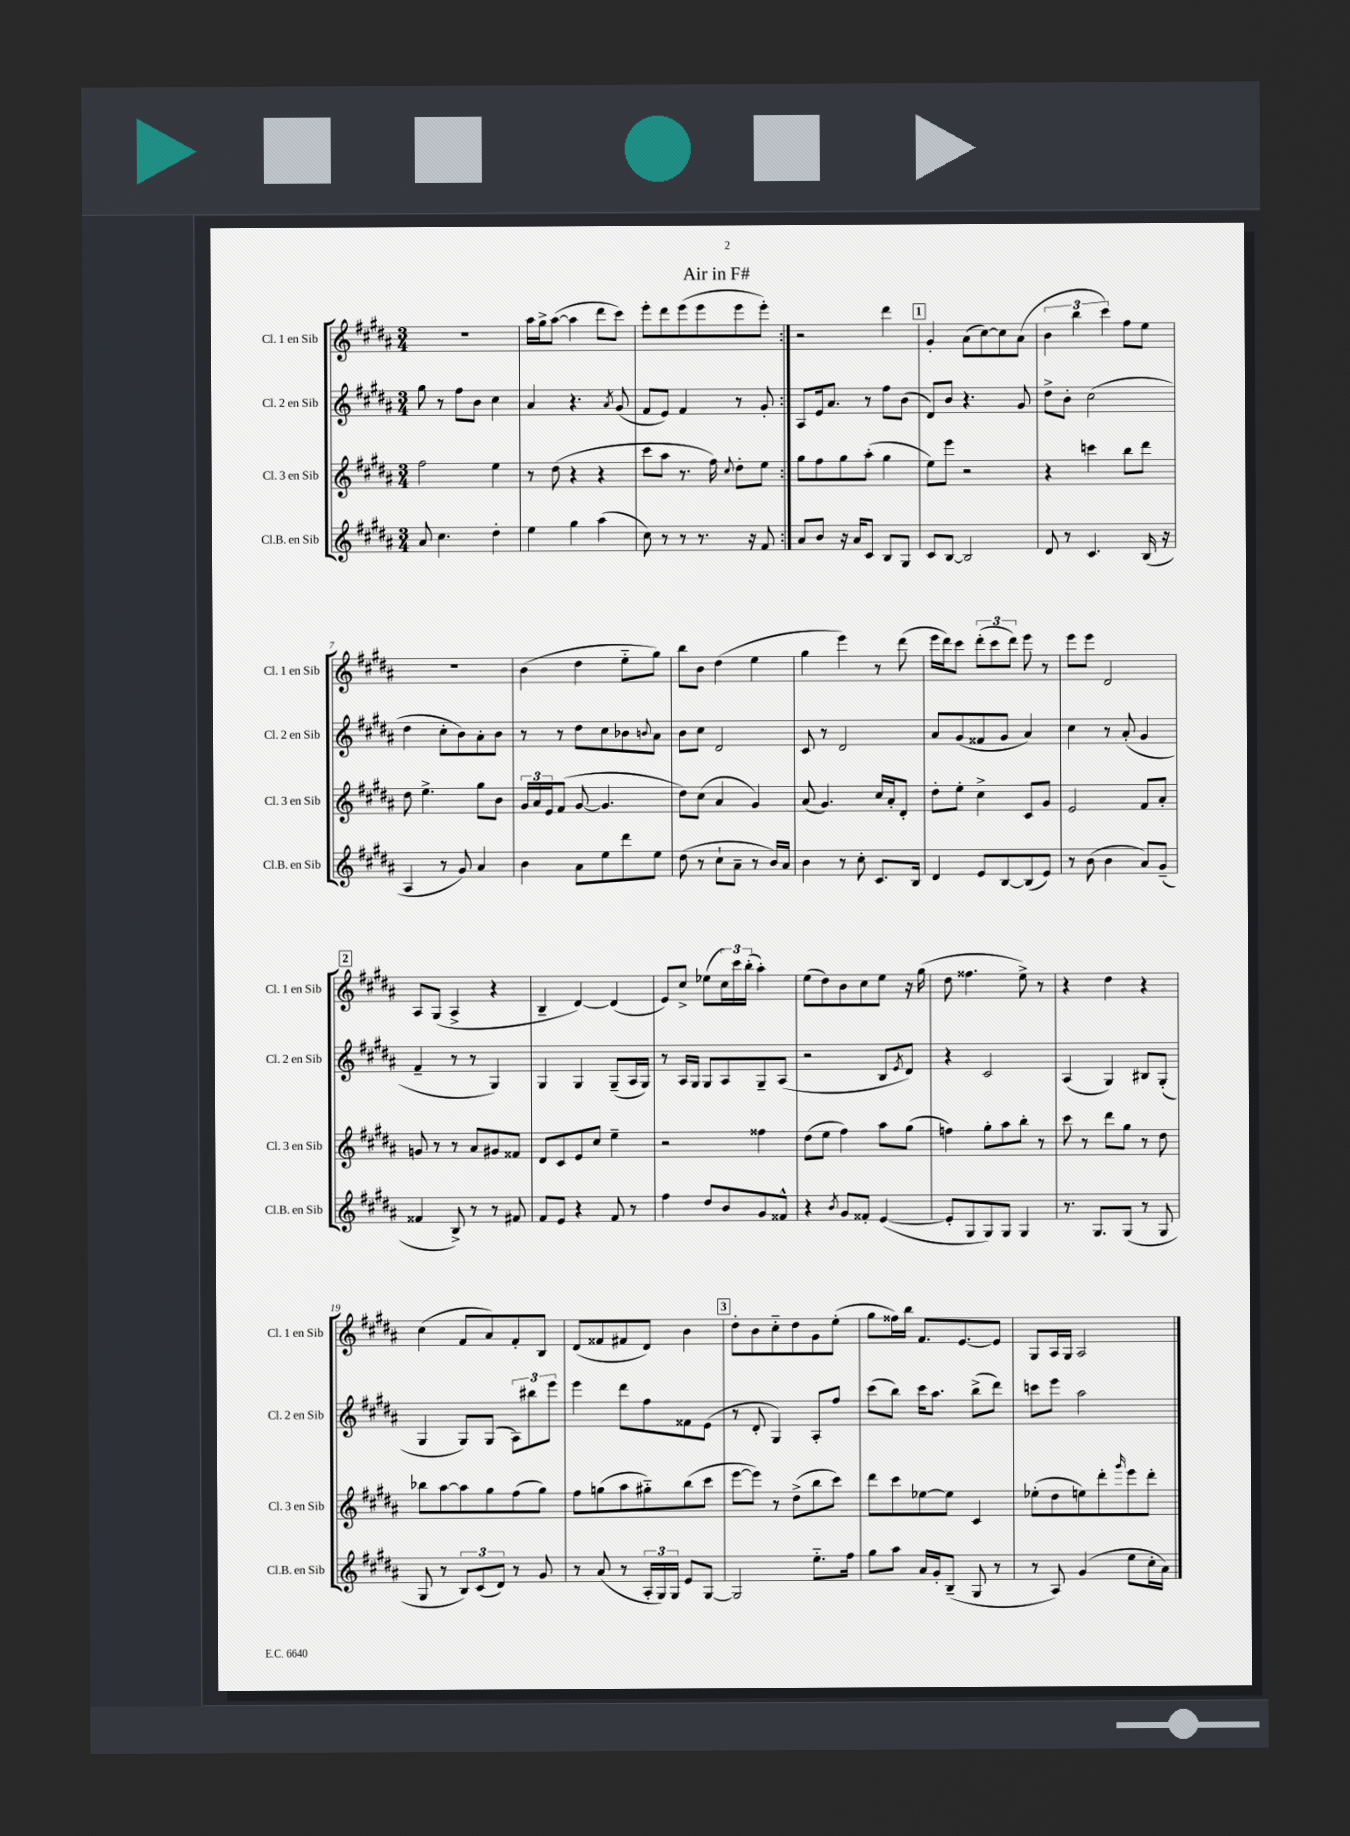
\header { title = "Air in F#" }
<<
\new StaffGroup <<
\new Staff = "s0" \with { instrumentName = "Cl. 1 en Sib" shortInstrumentName = "Cl. 1 en Sib" } {
    \clef treble \key b \major \numericTimeSignature \time 3/4
    \repeat volta 2 { R2. |
    ais''16 gis''16-> ais''8~( ais''4 dis'''8 cis'''8) |
    e'''8-. dis'''8 e'''8( e'''8 e'''8 e'''8-.) | }
    r2 dis'''4 |
    \mark \markup { \box "1" } gis'4-. ais'8( cis''8~) cis''8 ais'8( |
    \tuplet 3/2 { b'4 b''4 cis'''4) } fis''8 e''8 |
    R2. |
    b'4( dis''4 e''8-_ gis''8) |
    b''8 b'8 dis''4( e''4 |
    gis''4 e'''4) r8 dis'''8( |
    e'''16 dis'''16) cis'''8 \tuplet 3/2 { dis'''8-.( cis'''8 dis'''8) } e'''8 r8 |
    e'''8 e'''8 dis'2 |
    \mark \markup { \box "2" } ais8 gis8( ais4-> r4 |
    b4-- dis'4~) dis'4( |
    e'8) cis''8-> ees''8( \tuplet 3/2 { cis''16) cis'''16 b''16-.( } ais''4-.) |
    e''8( dis''8) b'8 cis''8 e''8 r16 gis''16( |
    dis''8 fisis''4. e''8->) r8 |
    r4 dis''4 r4 |
    cis''4( fis'8 ais'8) fis'8-. b8 |
    dis'8( fisis'8 fis'8 dis'8) b'4 |
    \mark \markup { \box "3" } dis''8-. b'8 cis''8-_ dis''8 gis'8 e''8-.( |
    gis''8 fisis''16) b''16 fis'8. e'8.~ e'8 |
    gis8 ais16 gis16 ais2 \bar "|." |
}
\new Staff = "s1" \with { instrumentName = "Cl. 2 en Sib" shortInstrumentName = "Cl. 2 en Sib" } {
    \clef treble \key b \major \numericTimeSignature \time 3/4
    \repeat volta 2 { gis''8 r8 fis''8 b'8 cis''4 |
    ais'4 r4. \acciaccatura { ais'8 } gis'8( |
    fis'8 e'8) fis'4 r8 gis'8-. | }
    ais8 e'16 ais'8. r8 fis''8 b'8( |
    \mark \markup { \box "1" } dis'8) b'8 r4. gis'8 |
    dis''8-> b'8-. cis''2( |
    dis''4 cis''8-. b'8) ais'8-. b'8 |
    r8 r8 dis''8 cis''8 bes'8 \appoggiatura { b'8 } ais'8 |
    b'8 cis''8 dis'2 |
    cis'8 r8 dis'2 |
    ais'8 gis'8( fisis'8 gis'8 ais'4) |
    cis''4 r8 ais'8-.( gis'4 |
    \mark \markup { \box "2" } fis'4-- r8 r8 gis4) |
    gis4 gis4 gis8--( ais16 gis16) |
    r8 ais16 gis16 gis8 ais8 gis8-- ais8( |
    r2 b8 \acciaccatura { e'8 } dis'8) |
    r4 cis'2 |
    ais4( gis4) bis8 gis8-.( |
    gis4 gis8) gis8( \tuplet 3/2 { ais8) bis''8 e'''8 } |
    e'''4 dis'''8 fis''8 fisis'8 e'8( |
    \mark \markup { \box "3" } r8 dis'8-. gis4) ais8-. fis''8 |
    cis'''8( b''8) cis'''16 ais''8. b''8->( dis'''8) |
    c'''8 e'''8 ais''2 \bar "|." |
}
\new Staff = "s2" \with { instrumentName = "Cl. 3 en Sib" shortInstrumentName = "Cl. 3 en Sib" } {
    \clef treble \key b \major \numericTimeSignature \time 3/4
    \repeat volta 2 { fis''2 e''4 |
    r8 dis''8( r4 r4 |
    cis'''8 ais''8 r8. fis''16) \appoggiatura { cis''8 } dis''8-. e''8 | }
    gis''8 fis''8 gis''8 ais''8-.( gis''4 |
    \mark \markup { \box "1" } e''8) e'''8 r2 |
    r4 c'''4 b''8 dis'''8 |
    dis''8 e''4.-> gis''8 b'8 |
    \tuplet 3/2 { gis'16 ais'16 e'16 } fis'8( gis'8~ gis'4. |
    dis''8) cis''8( ais'4 gis'4) |
    ais'8( gis'4.) cis''16 ais'16-. dis'8-. |
    dis''8-. e''8-. cis''4-> cis'8 gis'8 |
    e'2 fis'8 ais'8-. |
    \mark \markup { \box "2" } g'8 r8 r8 ais'8 gis'8 fisis'8 |
    dis'8 cis'8 e'8 cis''8 e''4-- |
    r2 fisis''4 |
    dis''8( e''8 fis''4) ais''8 gis''8( |
    f''4) gis''8-. ais''8 b''8-. r8 |
    cis'''8 r8 dis'''8 gis''8 r8 dis''8 |
    bes''8 ais''8~ ais''8 gis''8 fis''8( gis''8) |
    fis''8 g''8( ais''8 gis''8-_) b''8( cis'''8 |
    \mark \markup { \box "3" } e'''8~ e'''8) r8 dis''8->( b''8 cis'''8) |
    dis'''8 cis'''8 ees''8~ ees''8 cis'4 |
    ees''8-.( dis''8 e''8) dis'''8-. \grace { gis'''16 } e'''8 dis'''8-. \bar "|." |
}
\new Staff = "s3" \with { instrumentName = "Cl.B. en Sib" shortInstrumentName = "Cl.B. en Sib" } {
    \clef treble \key b \major \numericTimeSignature \time 3/4
    \repeat volta 2 { ais'8 cis''4. dis''4-. |
    e''4 gis''4 ais''4( |
    cis''8) r8 r8 r8. r16 fis'8 | }
    ais'8 b'8 r16 ais'16 cis'8 b8 gis8 |
    \mark \markup { \box "1" } cis'8 b8~ b2 |
    dis'8 r8 cis'4. b16( r16 |
    ais4 r8 gis'8) ais'4 |
    b'4 ais'8 e''8 dis'''8 e''8 |
    dis''8( r8 cis''8-! ais'8-- r8 b'16) ais'16 |
    b'4 r8 cis''8-. cis'8. b16 |
    dis'4 e'8 b8~ b8( e'8) |
    r8 b'8( b'4 ais'8) gis'8--( |
    \mark \markup { \box "2" } fisis'4 b8->) r8 r8 fis'8 |
    fis'8 e'8 r4 fis'8 r8 |
    fis''4 dis''8 b'8 gis'8 fisis'8-^ |
    r4 \acciaccatura { b'8 } gis'8 fisis'8-. e'4~( |
    e'8-. gis8 gis8) gis8 gis4 |
    r8. gis8. gis8( r8 gis8 |
    gis8 r8 \tuplet 3/2 { b8) cis'8( dis'8) } r8 gis'8 |
    r8 ais'8( r8 \tuplet 3/2 { ais16-. gis16) gis16 } e'8 gis8~ |
    \mark \markup { \box "3" } gis2 e''8.-_ fis''16 |
    gis''8 ais''8 ais'16 gis'16-. b8--( gis8 r8 |
    r8 ais8) gis'4( e''8 cis''16-. ais'16) \bar "|." |
}
>>
>>
